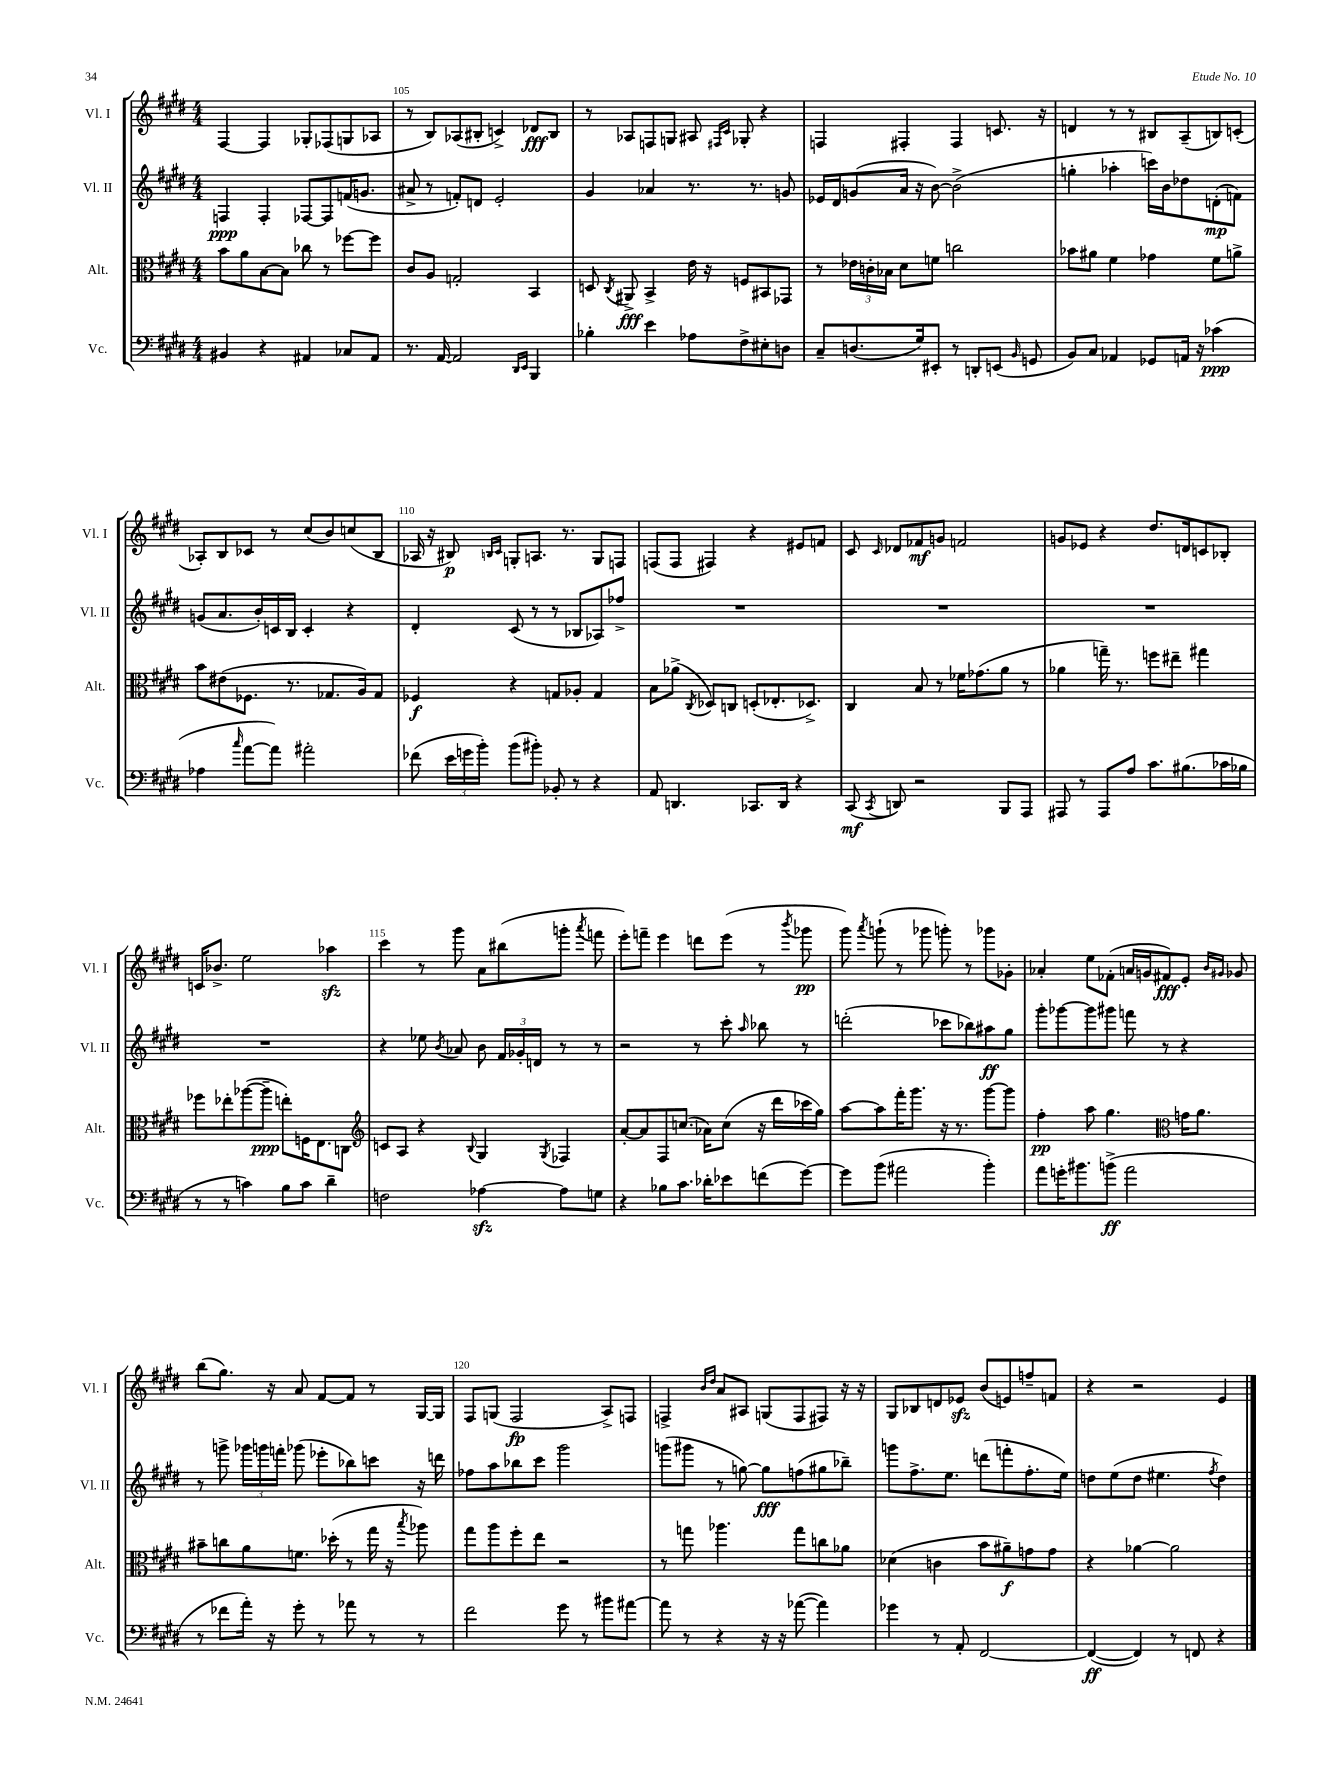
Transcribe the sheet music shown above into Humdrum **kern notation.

**kern	**kern	**kern	**kern
*staff4	*staff3	*staff2	*staff1
*clefF4	*clefC3	*clefG2	*clefG2
*k[f#c#g#d#]	*k[f#c#g#d#]	*k[f#c#g#d#]	*k[f#c#g#d#]
*M4/4	*M4/4	*M4/4	*M4/4
4BB#	8b	4F	[4F#
.	8a	.	.
4r	[8B	4F'	4F#]
.	8B]	.	.
4AA#	8cc-	[8F-	8G-'
.	8r	8F-]	(8F-
8C-	[8ff-	(16f	8G
.	.	8.g	.
8AA#	8ff-]	.	8A-
=	=	=	=
8.r	8c#	8a#^	8r
.	8A	8r	8B)
[16AA	.	.	.
2AA]	2G'	8f')	(8A-
.	.	8d	8B#'
.	.	2e'	4c^)
16qqDD#	.	.	.
16qqEE	.	.	.
4BBB	4BB	.	8d-
.	.	.	8B#
=	=	=	=
4B-'	8D	4g#	8r
.	8qC#	.	.
.	8AA#^	.	8A-
4e	4BB^	4a-	8F
.	.	.	8G
8A-	16e	8.r	8A#
.	16r	.	.
.	.	.	16qqF#
.	.	.	16qqc#
8F#^	8F	.	8G-'
.	.	8.r	.
8E#'	8BB#	.	4r
8D	8GG-	8g	.
=	=	=	=
8C#~	8r	16e-	4F
.	.	16d#	.
(8.D	24e-	(8g	.
.	24c'	.	.
.	24B-	.	.
.	8d#	16a	4F#'
16G#)	.	16r	.
8EE#'	8f	[8b)	.
8r	2cc	(2b^]	4F#
8DD'	.	.	.
(8EE	.	.	8.c
16qqBB	.	.	.
8GG	.	.	.
.	.	.	16r
=	=	=	=
8BB)	8b-	4gg'	4d
8C#	8a#	.	.
4AA-	4f#	4aa-'	8r
.	.	.	8r
8GG-	4g-	16ccc)	8B#
.	.	16b	.
16AA	.	8dd-	(8A~
16r	.	.	.
(4c-	8f#	(8d'	8B)
.	8a^	8f)	(8c'
=	=	=	=
4A-	8b	(8g	8A-')
.	(8e#	8.a	8B
16qqcc#	.	.	.
[8a	8.F-	.	8c-
.	.	16b')	.
8a])	.	16c	8r
.	8.r	16B	.
2a#'	.	4c'	(8cc#
.	8.G-	.	8b)
.	.	4r	(8cc
.	16A)	.	.
.	8G-	.	8B
=	=	=	=
(8f-	4F-	4d#'	16A-
.	.	.	16r
24e	.	.	8B#)
24g	.	.	.
24b')	.	.	.
.	.	.	16qqB
.	.	.	16qqc#
(8b	4r	(8c#	8G'
8b#')	.	8r	8.A
8BB-'	8G	8r	.
.	.	.	8.r
8r	8A-'	8B-	.
4r	4G	8A-)	8G
.	.	8ff-^	8F
=	=	=	=
8AA	8B	1r	(8F
4.DD	(8a-^	.	8F
.	8qC#	.	.
.	8D-)	.	4F#)
.	8C	.	.
8.CC-	(8D'	.	4r
.	8.E-'	.	.
16DD	.	.	.
4r	.	.	8e#
.	8.D-^)	.	.
.	.	.	8f
=	=	=	=
(8CC#	4C#	1r	8c#
8qCC#	.	.	16qqc#
8DD)	.	.	8d-
2r	8B	.	8f-
.	8r	.	8g
.	16f-	.	2f
.	(8.g-	.	.
8BBB	8a	.	.
8AAA	8r	.	.
=	=	=	=
8AAA#	4a-	1r	8g
8r	.	.	8e-
8AAA#	16gg~)	.	4r
.	8.r	.	.
8A	.	.	.
8.c#	8ff	.	8.dd#
.	8ee#~	.	.
(8.B#	.	.	16d
.	4gg#	.	8c
16c-	.	.	8B-'
16B-	.	.	.
=	=	=	=
8r	8ff-	1r	16c
.	.	.	8.b-^
8r	8ee-'	.	.
4c)	([8aa-	.	2ee
.	8aa-~]	.	.
8B	8ee')	.	.
8c	16F	.	.
.	8.E	.	.
4d#~	.	.	4aa-
.	8C	.	.
=	=	=	=
*	*clefG2	*	*
2F	8c	4r	4ccc#
.	8A	.	.
.	4r	8ee-	8r
.	.	8qb	.
.	.	8a-	8ggg#
.	8qqB	.	.
[4A-	4G#	8b	8a
.	.	24f#	(8bb#
.	.	24g-'	.
.	.	24d	.
.	8qG#	.	.
8A-]	4F-	8r	8ggg'
.	.	.	8qaaa
8G	.	8r	8fff
=	=	=	=
4r	[8a'	2r	8eee')
.	8a]	.	8fff~
8B-	8F#	.	4eee
8.c#	(8.cc	.	.
.	.	8r	8ddd
16d-'	16a-)	.	.
8e-	(8cc	8ccc#'	(8eee
.	.	16qqaa	.
(8f	16r	8bb-	8r
.	16ddd#	.	.
.	.	.	8qbbb
[8g#)	16ccc-	8r	8ggg-
.	16gg#)	.	.
=	=	=	=
8g#]	[8aa	(2ddd'	8ggg#)
.	.	.	8qaaa
(8b	8aa]	.	(8ggg`
2a#	16fff#'	.	8r
.	8.ggg#	.	.
.	.	.	8ggg-
.	16r	8ccc-	8ggg')
.	8.r	.	.
.	.	8bb-)	8r
4b')	[8ggg#	8aa#	8ggg-
.	8ggg#]	8gg#	8g-'
=	=	=	=
8a	4ff#'	8ggg#'	4a-'
16g'	.	[8ggg-	.
8.b#	.	.	.
.	8aa	8ggg-]	8ee
(8b^	4.gg#	8ggg#	(8f-'
2a	.	8fff	16a
.	.	.	16g
.	.	8r	8f#)
*	*clefC3	*	*
.	16g	4r	8e'
.	8.a	.	.
.	.	.	16qqb
.	.	.	16qqg#
.	.	.	8g-
=	=	=	=
8r	8b#~	8r	(8bb
8f-	8cc	8ggg^	8.gg#)
16a')	8a	24ggg-	.
.	.	24ggg	.
16r	.	.	16r
.	.	24fff'	.
8g#'	8.f	(8ggg-	8a
8r	.	8eee-'	[8f#
.	(16dd-'	.	.
8a-	8r	8bb-)	8f#]
8r	16gg#	8ccc	8r
.	16r	.	.
.	8qbb	.	.
8r	8aa-)	16r	[16G#
.	.	16ddd	16G#]
=	=	=	=
2f#	8gg#	8ff-	8F#
.	8aa	8aa	(8G
.	8ff#'	8bb-	2F#
.	8ee	8ccc#	.
8g#	2r	2ggg#	.
8r	.	.	.
8b#	.	.	8A^)
[8a#	.	.	8F
=	=	=	=
8a#]	8r	(8ggg	4F^
8r	8gg	8ggg#	.
.	.	.	16qqb
.	.	.	16qqdd#
4r	4.aa-	8r	8a
.	.	[8gg)	8A#
16r	.	8gg]	(8G
16r	.	.	.
([8a-	8gg	(8ff	8F
4a-])	8cc	8gg#	8F#)
.	8a-	8bb-~)	16r
.	.	.	16r
=	=	=	=
4g-	(4d-	8ggg	8G#
.	.	8.ff#^	8B-
8r	4c	.	8d
.	.	8.ee	.
8AA'	.	.	8e-
[2FF#	8b	(8ddd	(8b
.	8a#~)	8fff'	8e)
.	8g	8.ff#'	8ff~
.	8g	.	8f
.	.	16ee)	.
=	=	=	=
(4FF#_	4r	8dd	4r
.	.	(8ee	.
4FF#])	[4a-	8dd	2r
.	.	4.ee#	.
8r	2a-]	.	.
8FF	.	.	.
.	.	8qff#	.
4r	.	4dd)	4e
==	==	==	==
*-	*-	*-	*-
